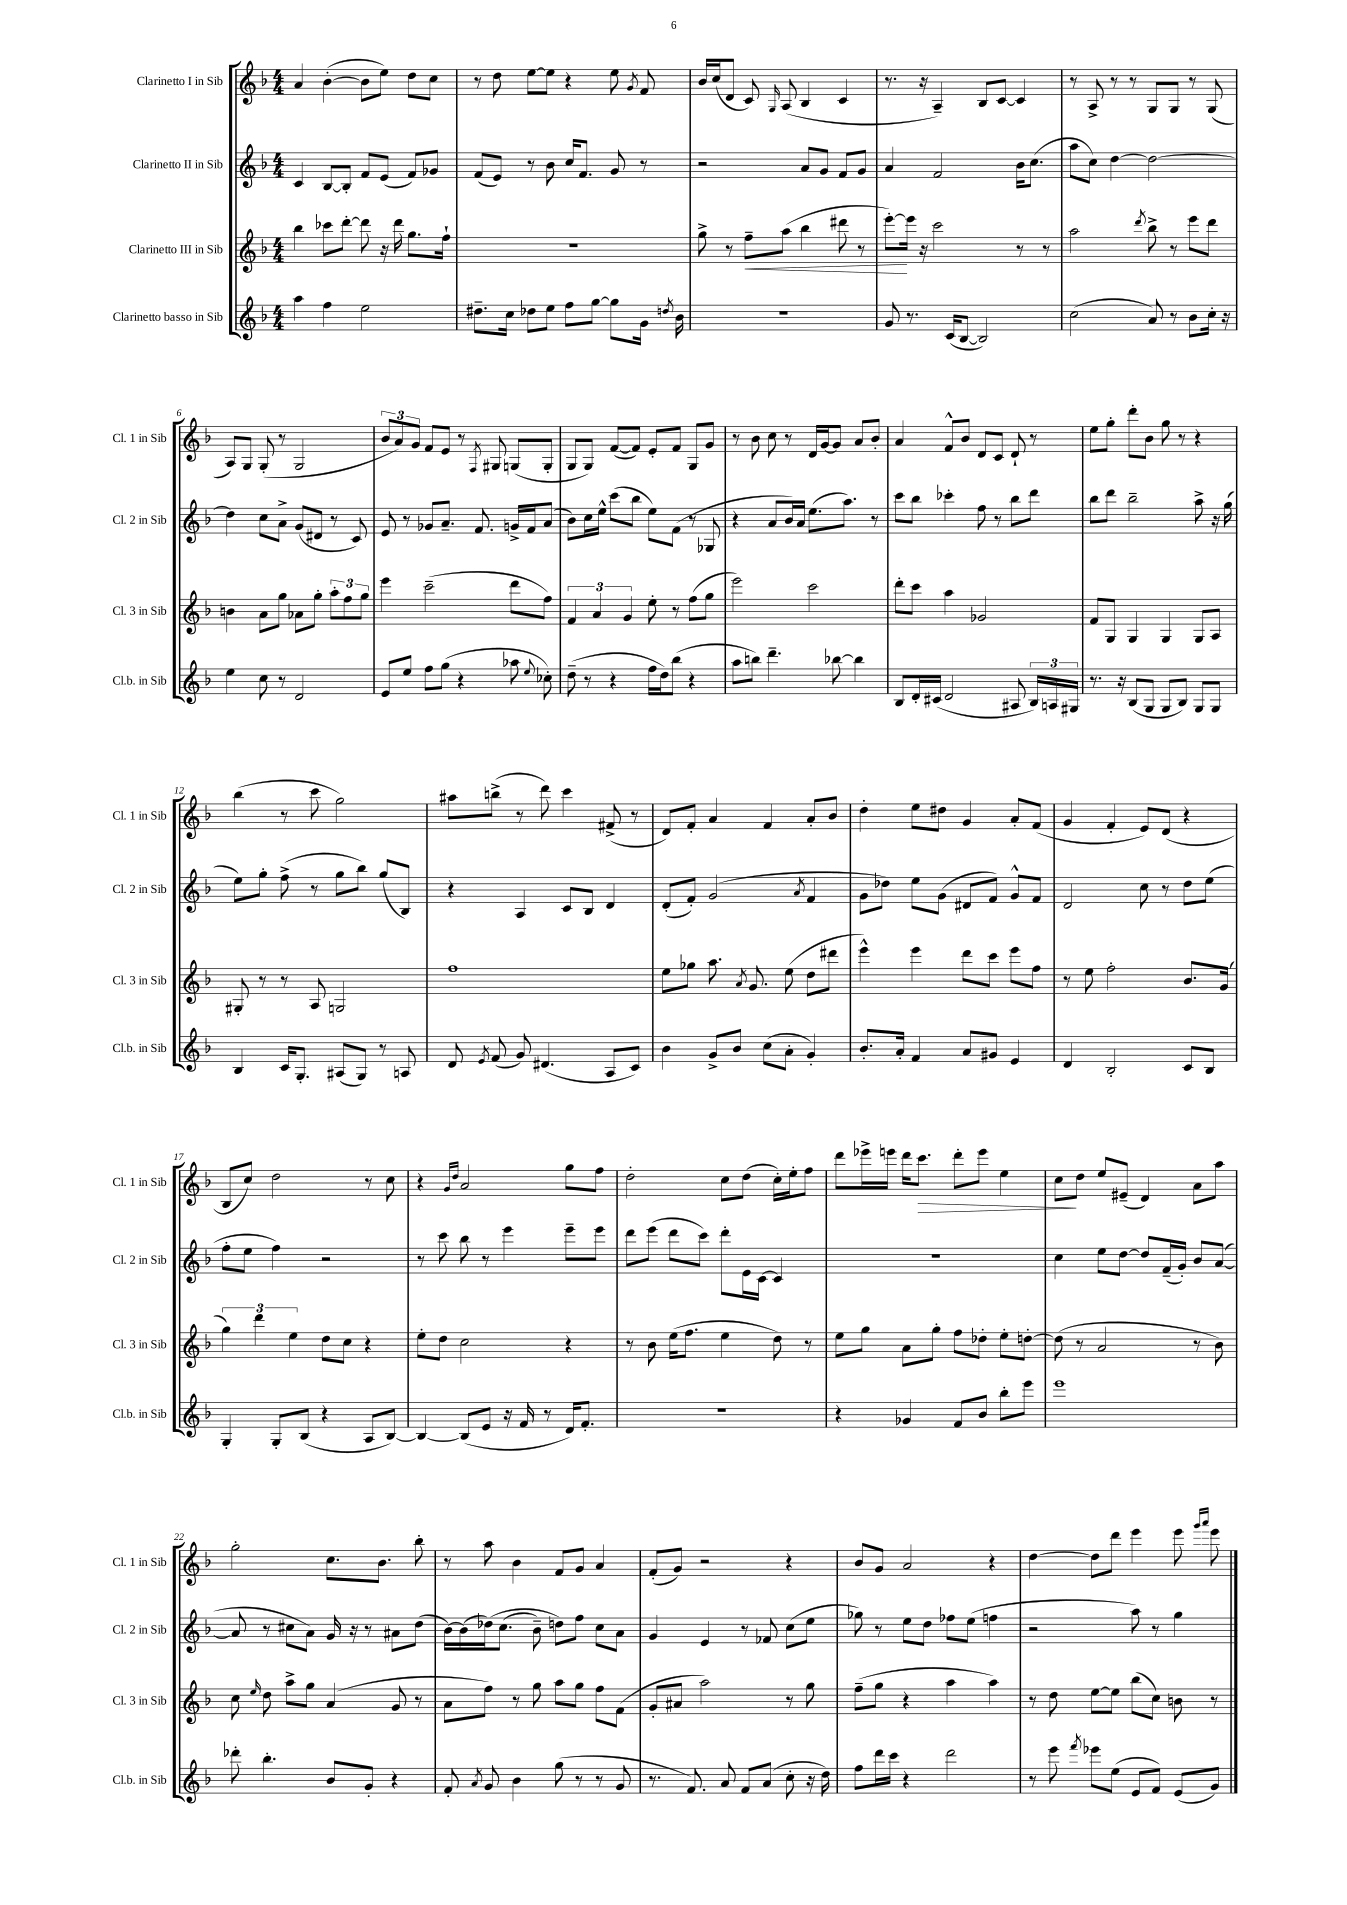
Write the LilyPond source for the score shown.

<<
\new StaffGroup <<
\new Staff = "s0" \with { instrumentName = "Clarinetto I in Sib" shortInstrumentName = "Cl. 1 in Sib" } {
    \clef treble \key f \major \numericTimeSignature \time 4/4
    \autoBeamOff a'4 bes'4~-.( bes'8[ e''8]) d''8[ c''8] |
    r8 d''8 e''8[~ e''8] r4 e''8 \acciaccatura { g'8 } f'8 |
    bes'16[ c''16( d'8] c'8) \grace { g16 } a8( bes4 c'4 |
    r8. r16 a4--) bes8[ c'8]~ c'4 |
    r8 a8-> r8 r8 g8[ g8] r8 g8( |
    a8[) g8] g8-.( r8 g2 |
    \tuplet 3/2 { bes'8[ a'8) g'8] } f'8[ e'8] r8 \acciaccatura { f8 } gis8 g8[( g8]-. |
    g8[ g8]) f'8[~( f'8]) e'8[-. f'8] g8[ g'8] |
    r8 bes'8 c''8 r8 d'16[ g'16~ g'8] a'8[ bes'8]-. |
    a'4 f'8[-^ bes'8] d'8[ c'8] d'8-! r8 |
    e''8[ g''8]-. d'''8[-. bes'8] g''8 r8 r4 |
    bes''4( r8 c'''8 g''2) |
    ais''8[ b''8]->( r8 d'''8) c'''4 fis'8->( r8 |
    d'8[) f'8]-. a'4 f'4 a'8[-. bes'8] |
    d''4-. e''8[ dis''8] g'4 a'8[-. f'8]( |
    g'4 f'4-. e'8[) d'8]( r4 |
    bes8[ c''8]) d''2 r8 c''8 |
    r4 \grace { g'16[ d''16] } a'2 g''8[ f''8] |
    d''2-. c''8[ d''8]( c''16[-.) e''16-. f''8] |
    d'''8[ ees'''16-> e'''16] d'''16[ c'''8.]\> d'''8[-. e'''8] e''4 |
    c''8[\! d''8] e''8[ eis'8]--( d'4) a'8[ a''8] |
    g''2-. c''8.[ bes'8.] bes''8-. |
    r8 a''8 bes'4 f'8[ g'8] a'4 |
    f'8[-.( g'8]) r2 r4 |
    bes'8[ g'8] a'2 r4 |
    d''4~ d''8[ d'''8] e'''4 e'''8 \grace { g'''16[ a'''16] } e'''8 \bar "|." |
}
\new Staff = "s1" \with { instrumentName = "Clarinetto II in Sib" shortInstrumentName = "Cl. 2 in Sib" } {
    \clef treble \key f \major \numericTimeSignature \time 4/4
    \autoBeamOff c'4 bes8[~ bes8]-. f'8[ e'8]( f'8[) ges'8] |
    f'8[( e'8]) r8 bes'8 c''16[ f'8.] g'8 r8 |
    r2 a'8[ g'8] f'8[ g'8] |
    a'4 f'2 bes'16[ c''8.]( |
    a''8[ c''8]) d''4~ d''2~ |
    d''4 c''8[ a'8]-> g'8[( dis'8] r8 c'8) |
    e'8 r8 ges'8[ a'8.]-- f'8. g'16[-> f'16 a'8]( |
    bes'8[) c''16 e''16]-^ c'''8[( bes''8] e''8[) f'8]( r8 ges8 |
    r4 a'8[ bes'16) a'16] e''8.[( a''8.]) r8 |
    c'''8[ bes''8] ces'''4-. f''8 r8 bes''8[ d'''8] |
    bes''8[ d'''8] bes''2-- a''8-> r16 g''16( |
    e''8[) g''8]-. f''8->( r8 g''8[ bes''8]) g''8[( bes8]) |
    r4 a4 c'8[ bes8] d'4 |
    d'8[-.( f'8]-.) g'2( \acciaccatura { a'8 } f'4 |
    g'8[ des''8]) e''8[ g'8]( dis'8[ f'8]) g'8[-^ f'8] |
    d'2 c''8 r8 d''8[ e''8]( |
    f''8[-. e''8] f''4) r2 |
    r8 c'''8 bes''8 r8 e'''4 e'''8[-- e'''8] |
    d'''8[ e'''8]( d'''8[ c'''8]) d'''8[-. e'16 c'16]~ c'4 |
    R1 |
    c''4 e''8[ d''8]~ d''8[ f'16--( g'16]-.) bes'8[ a'8]~( |
    a'8 r8 cis''8[ a'8]) g'16 r16 r8 ais'8[ d''8]( |
    bes'16[~) bes'16( des''16)\( c''8.]( bes'8--) d''8[\) f''8] c''8[ a'8] |
    g'4 e'4 r8 fes'8 c''8[( e''8] |
    ges''8) r8 e''8[ d''8] fes''8[ e''8]( f''4 |
    r2 a''8) r8 g''4 \bar "|." |
}
\new Staff = "s2" \with { instrumentName = "Clarinetto III in Sib" shortInstrumentName = "Cl. 3 in Sib" } {
    \clef treble \key f \major \numericTimeSignature \time 4/4
    \autoBeamOff bes''4 ces'''8[ d'''8]~-. d'''8 r16 d'''16 g''8.[ f''16]-! |
    R1 |
    g''8-> r8 f''8[--\< a''8]( bes''4 dis'''8 r8 |
    e'''8[~-.\!) e'''16] r16 c'''2 r8 r8 |
    a''2 \acciaccatura { d'''8 } bes''8-> r8 e'''8[ d'''8] |
    b'4 a'8[ g''8] aes'8[ g''8]-. \tuplet 3/2 { a''8[-. f''8 g''8] } |
    e'''4 c'''2--( d'''8[ f''8]) |
    \tuplet 3/2 { f'4 a'4 g'4 } e''8-. r8 f''8[( g''8] |
    e'''2) c'''2 |
    d'''8[-. c'''8] a''4 ges'2 |
    f'8[ g8] g4 g4 g8[ a8] |
    gis8-. r8 r8 a8 g2 |
    f''1 |
    e''8[ ges''8] a''8. \acciaccatura { a'8 } g'8. e''8( d''8[ dis'''8] |
    e'''4-^) e'''4 d'''8[ c'''8] e'''8[ f''8] |
    r8 e''8 f''2-. bes'8.[ g'16]( |
    \tuplet 3/2 { g''4) d'''4 e''4 } d''8[ c''8] r4 |
    e''8[-. d''8] c''2 r4 |
    r8 bes'8 e''16[( f''8.] e''4 d''8) r8 |
    e''8[ g''8] a'8[ g''8]-. f''8[ des''8]-. e''8[-. d''8]~-. |
    d''8( r8 a'2 r8 bes'8) |
    c''8 \grace { e''16 } d''8 a''8[-> g''8] a'4( g'8 r8 |
    a'8[ f''8]) r8 g''8 a''8[ g''8] f''8[ f'8]( |
    g'8[-. ais'8] a''2) r8 g''8 |
    f''8[--( g''8] r4 a''4 a''4) |
    r8 d''8 e''8[~ e''8] bes''8[( c''8]) b'8 r8 \bar "|." |
}
\new Staff = "s3" \with { instrumentName = "Clarinetto basso in Sib" shortInstrumentName = "Cl.b. in Sib" } {
    \clef treble \key f \major \numericTimeSignature \time 4/4
    \autoBeamOff a''4 f''4 e''2 |
    dis''8.[-- c''16] des''8[ e''8] f''8[ g''8]~ g''8[ g'16] \acciaccatura { d''8 } bes'16 |
    R1 |
    g'8 r8. c'16[( bes8]~ bes2) |
    c''2( a'8) r8 bes'8[ c''16]-. r16 |
    e''4 c''8 r8 d'2 |
    e'8[ e''8] f''8[ g''8]( r4 aes''8 \appoggiatura { e''8 } ces''8-.) |
    d''8--( r8 r4 f''16[ d''16) bes''8]( r4 |
    a''8[ b''8]) d'''4.-- bes''8~ bes''4 |
    bes8[ d'16-. cis'16]( d'2 ais8 \tuplet 3/2 { bes16[) a16 gis16] } |
    r8. r16 bes8[( g8] g8[ bes8]) g8[ g8] |
    bes4 c'16[ g8.]-. ais8[( g8]) r8 a8 |
    d'8 \acciaccatura { e'8 } f'8( g'8) dis'4.( a8[ c'8]) |
    bes'4 g'8[-> bes'8] c''8[( a'8]-. g'4-.) |
    bes'8.[-. a'16]-. f'4 a'8[ gis'8] e'4 |
    d'4 bes2-. c'8[ bes8] |
    g4-. g8[-. bes8]( r4 a8[ bes8]~) |
    bes4~ bes8[( e'8] r16 f'16 r8 d'16[) f'8.]-. |
    R1 |
    r4 ges'4 f'8[ bes'8] bes''8[-. e'''8] |
    e'''1 |
    des'''8-. bes''4.-. bes'8[ g'8]-. r4 |
    f'8-. \acciaccatura { a'8 } g'8 bes'4 g''8( r8 r8 g'8 |
    r8. f'8.) a'8 f'8[ a'8]( c''8-. r16 d''16) |
    f''8[ d'''16 c'''16] r4 d'''2 |
    r8 e'''8 \acciaccatura { f'''8 } ees'''8[ e''8]( e'8[ f'8]) e'8[( g'8]) \bar "|." |
}
>>
>>
